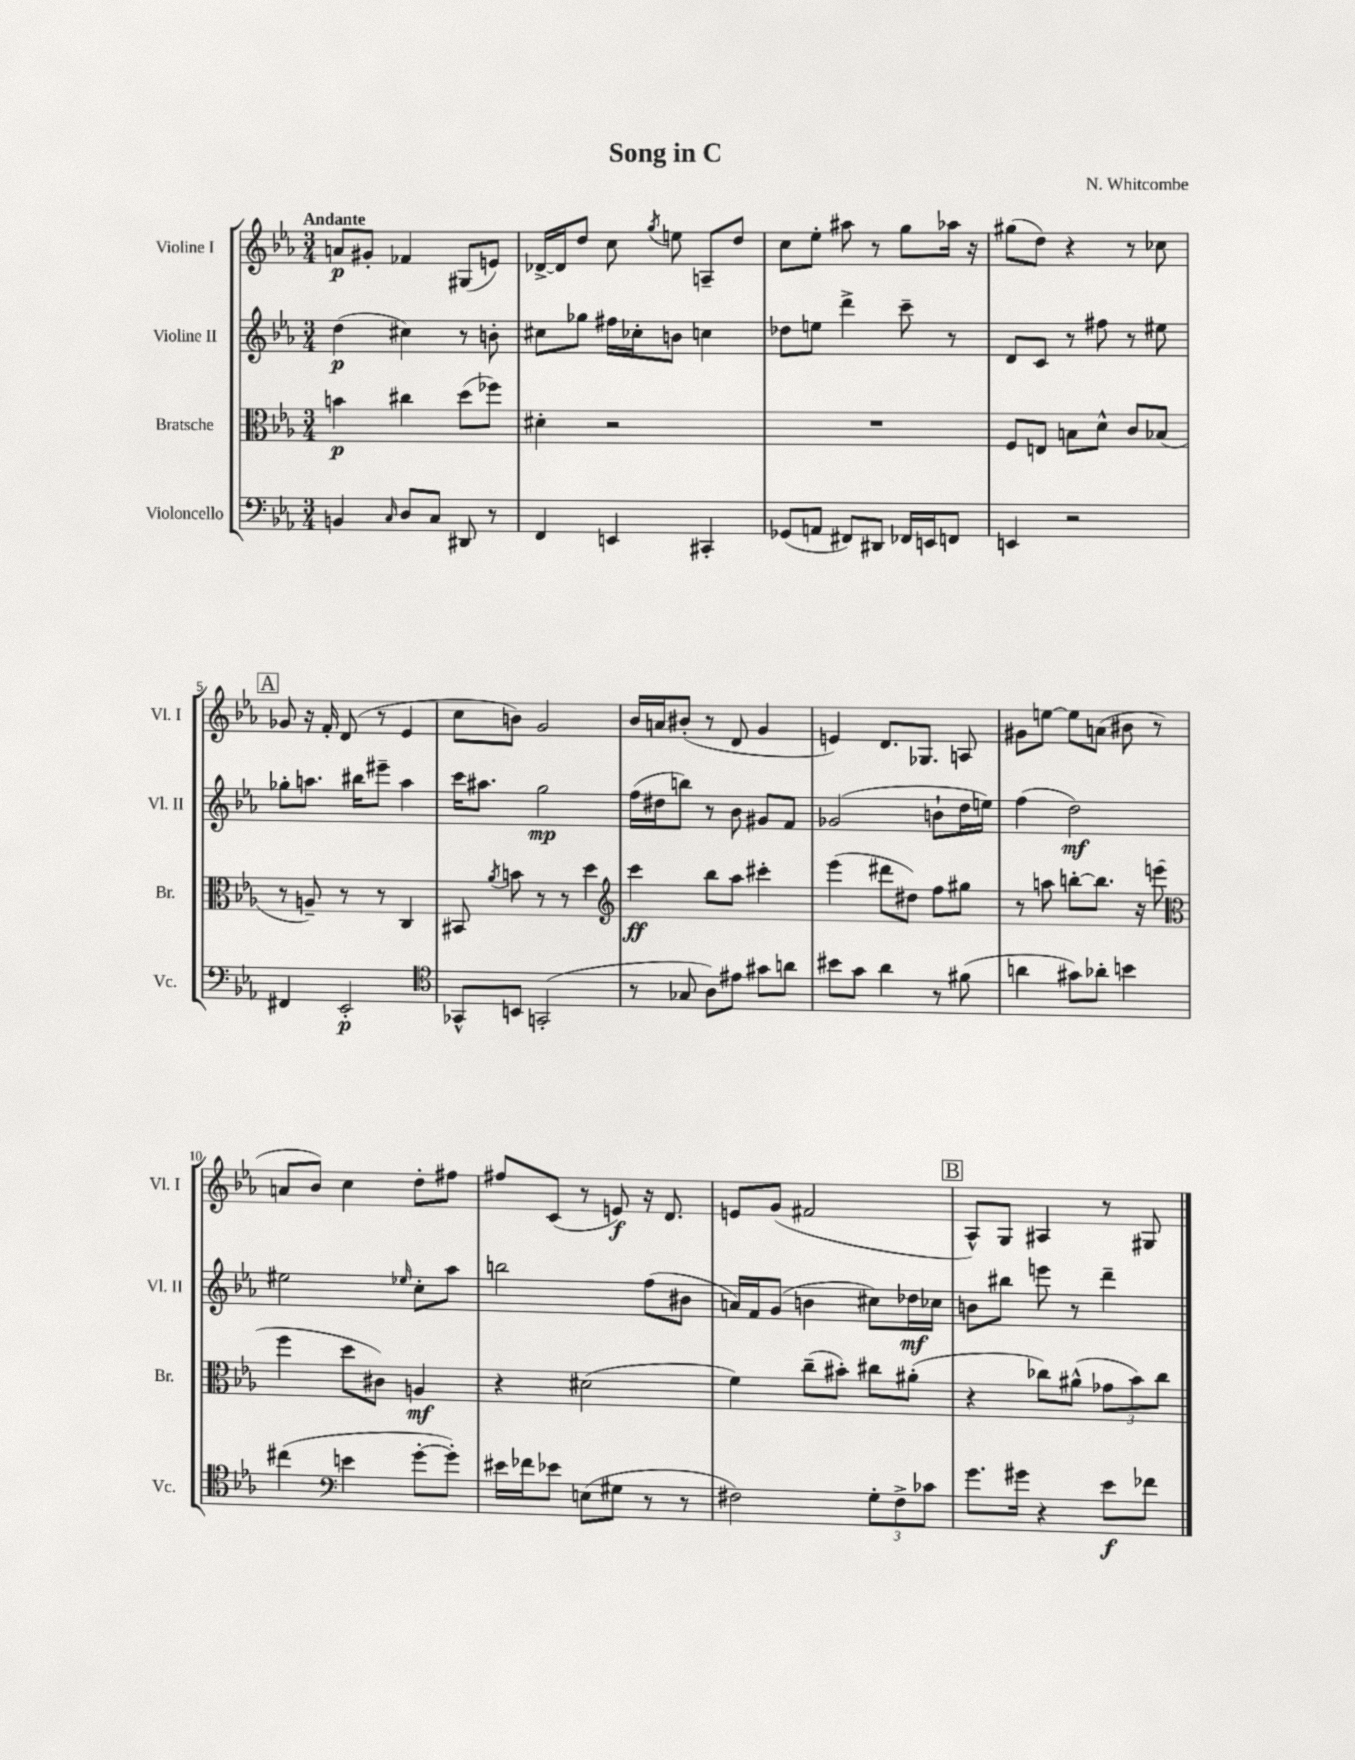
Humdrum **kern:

**kern	**dynam	**kern	**dynam	**kern	**dynam	**kern	**dynam
*part4	*part4	*part3	*part3	*part2	*part2	*part1	*part1
*staff4	*staff4	*staff3	*staff3	*staff2	*staff2	*staff1	*staff1
*I"Violoncello	*	*I"Bratsche	*	*I"Violine II	*	*I"Violine I	*
*I'Vc.	*	*I'Br.	*	*I'Vl. II	*	*I'Vl. I	*
*clefF4	*	*clefC3	*	*clefG2	*	*clefG2	*
*k[b-e-a-]	*	*k[b-e-a-]	*	*k[b-e-a-]	*	*k[b-e-a-]	*
*M3/4	*	*M3/4	*	*M3/4	*	*M3/4	*
=1	=1	=1	=1	=1	=1	=1	=1
!	!	!	!	!	!	!LO:TX:a:B:t=Andante	!
4BBn/	.	4bn\	p	(4dd\	p	8an/L	p
.	.	.	.	.	.	8g#X'/J	.
16qqC/	.	.	.	.	.	.	.
8D/L	.	4cc#X\	.	4cc#X\)	.	4f-X/	.
8C/J	.	.	.	.	.	.	.
8DD#X/	.	(8dd\L	.	8r	.	(8G#X/L	.
8r	.	8ff-X\J)	.	8bn'\	.	8en/J)	.
=2	=2	=2	=2	=2	=2	=2	=2
4FF/	.	4d#X'\	.	8cc#X\L	.	[16d-X^/LL	.
.	.	.	.	.	.	16d-/J]	.
.	.	.	.	8gg-X\J	.	8dd/J	.
4EEn/	.	2r	.	16ff#X\LL	.	8cc\	.
.	.	.	.	16cc-X'\J	.	.	.
.	.	.	.	.	.	8qgg/	.
.	.	.	.	8bn\J	.	8een\	.
4CC#X'/	.	.	.	4ccn\	.	8An~/L	.
.	.	.	.	.	.	8dd/J	.
=3	=3	=3	=3	=3	=3	=3	=3
(8GG-X/L	.	2.r	.	8dd-X\L	.	8cc\L	.
8AAn/J	.	.	.	8een\J	.	8ee-'\J	.
8FF#X/L)	.	.	.	4ddd^\	.	8aa#X\	.
8DD#X/J	.	.	.	.	.	8r	.
16FF-X/LL	.	.	.	8ccc~\	.	8gg\L	.
16EEn/J	.	.	.	.	.	.	.
8FFn/J	.	.	.	8r	.	16aa-X\Jk	.
.	.	.	.	.	.	16r	.
=4	=4	=4	=4	=4	=4	=4	=4
4EEn/	.	8F/L	.	8d/L	.	(8gg#X\L	.
.	.	8En/J	.	8c/J	.	8dd\J)	.
2r	.	8Bn\L	.	8r	.	4r	.
.	.	8d^^\J	.	8ff#X\	.	.	.
.	.	8c/L	.	8r	.	8r	.
.	.	(8B-X/J	.	8ee#X\	.	8cc-X\	.
!!LO:LB:g=z
!!LO:REH:place=s1:t=A
=5	=5	=5	=5	=5	=5	=5	=5
4FF#X/	.	8r	.	8gg-X'\L	.	8g-X/	.
.	.	8An~/)	.	8.aan\J	.	16r	.
.	.	.	.	.	.	16f'/	.
2EE-'/	p	8r	.	.	.	(8d/	.
.	.	.	.	16bb#X\KL	.	.	.
.	.	8r	.	8eee#X~\J	.	8r	.
.	.	4C/	.	4aa\	.	4e-/	.
=6	=6	=6	=6	=6	=6	=6	=6
*clefC4	*	*	*	*	*	*	*
8GG-X^^/L	.	8BB#X/	.	16ccc\KL	.	8cc\L	.
.	.	.	.	8.aa#X\J	.	.	.
.	.	8qa-/	.	.	.	.	.
8BBn/J	.	8bn\	.	.	.	8bn\J)	.
(2GGn'/	.	8r	.	2gg\	mp	2g/	.
.	.	8r	.	.	.	.	.
.	.	4dd\	.	.	.	.	.
=7	=7	=7	=7	=7	=7	=7	=7
*	*	*clefG2	*	*	*	*	*
8r	.	4ccc\	ff	(16ff\LL	.	16b-/LL	.
.	.	.	.	16dd#X\J	.	16an/J	.
8G-X/	.	.	.	8bbn\J)	.	(8b#X'/J	.
8A-\L)	.	8bb-\L	.	8r	.	8r	.
8e#X\J	.	8aa-\J	.	8b-\	.	8d/	.
8g#X\L	.	4ccc#X'\	.	8g#X/L	.	4g/	.
8an\J	.	.	.	8f/J	.	.	.
=8	=8	=8	=8	=8	=8	=8	=8
8b#X\L	.	(4eee-\	.	(2g-X/	.	4en/)	.
8g\J	.	.	.	.	.	.	.
4a-\	.	8ddd#X\L	.	.	.	8.d/L	.
.	.	8dd#X\J)	.	.	.	.	.
.	.	.	.	.	.	8.G-X/J	.
8r	.	8ff\L	.	8bn`\L	.	.	.
(8f#X\	.	8gg#X\J	.	16dd\L	.	8An/	.
.	.	.	.	16een\JJ)	.	.	.
=9	=9	=9	=9	=9	=9	=9	=9
4an\	.	8r	.	(4ff\	.	8g#X\L	.
.	.	8aan\	.	.	.	[8een\J	.
8g#X\L)	.	[8bbn'\L	.	2dd\)	mf	8ee\L]	.
8a-X'\J	.	8.bb\J]	.	.	.	(8an\J	.
4bn\	.	.	.	.	.	8b#X\	.
.	.	16r	.	.	.	.	.
.	.	(8eeen\	.	.	.	8r	.
!!LO:LB:g=z
=10	=10	=10	=10	=10	=10	=10	=10
*	*	*clefC3	*	*	*	*	*
(4cc#X\	.	4ff\	.	2ee#X\	.	8an/L	.
.	.	.	.	.	.	8b-/J)	.
*clefF4	*	*	*	*	*	*	*
4en\	.	8dd\L	.	.	.	4cc\	.
.	.	8c#X\J)	.	.	.	.	.
.	.	.	.	16qqee-X/	.	.	.
[8g'\L	.	4An/	mf	8cc'\L	.	8dd'\L	.
8g'\J])	.	.	.	8aa-\J	.	8ff#X\J	.
=11	=11	=11	=11	=11	=11	=11	=11
16e#X\LL	.	4r	.	2bbn\	.	8ff#X/L	.
16f-X\J	.	.	.	.	.	.	.
8e-X\J	.	.	.	.	.	(8c/J	.
(8En\L	.	(2d#X\	.	.	.	8r	.
8G#X\J	.	.	.	.	.	8en/)	f
8r	.	.	.	(8ff\L	.	16r	.
.	.	.	.	.	.	8.d/	.
8r	.	.	.	8b#X\J	.	.	.
=12	=12	=12	=12	=12	=12	=12	=12
2F#X\)	.	4f\)	.	16an/LL)	.	8en/L	.
.	.	.	.	16f/J	.	.	.
.	.	.	.	(8g/J	.	(8g/J	.
.	.	(8cc~\L	.	4bn\	.	2f#X/	.
.	.	8b#X'\J)	.	.	.	.	.
12G'\L	.	8cc#X\L	.	8cc#X\L)	.	.	.
12F#^\	.	.	.	.	.	.	.
.	.	(8a#X'\J	.	16dd-X\L	mf	.	.
12c-X\J	.	.	.	.	.	.	.
.	.	.	.	16cc-X\JJ	.	.	.
!!LO:REH:place=s1:t=B
=13	=13	=13	=13	=13	=13	=13	=13
8.g\L	.	4r	.	8bn\L	.	8A-^^/L)	.
.	.	.	.	8bb#X\J	.	8G/J	.
16g#X\Jk	.	.	.	.	.	.	.
4r	.	8cc-X\L)	.	8eeen\	.	4A#X/	.
.	.	(8a#X^^\J	.	8r	.	.	.
8e-\L	f	12g-X\L	.	4ddd~\	.	8r	.
.	.	12b-\)	.	.	.	.	.
8f-X\J	.	.	.	.	.	8G#X/	.
.	.	12cc-\J	.	.	.	.	.
==	==	==	==	==	==	==	==
*-	*-	*-	*-	*-	*-	*-	*-
